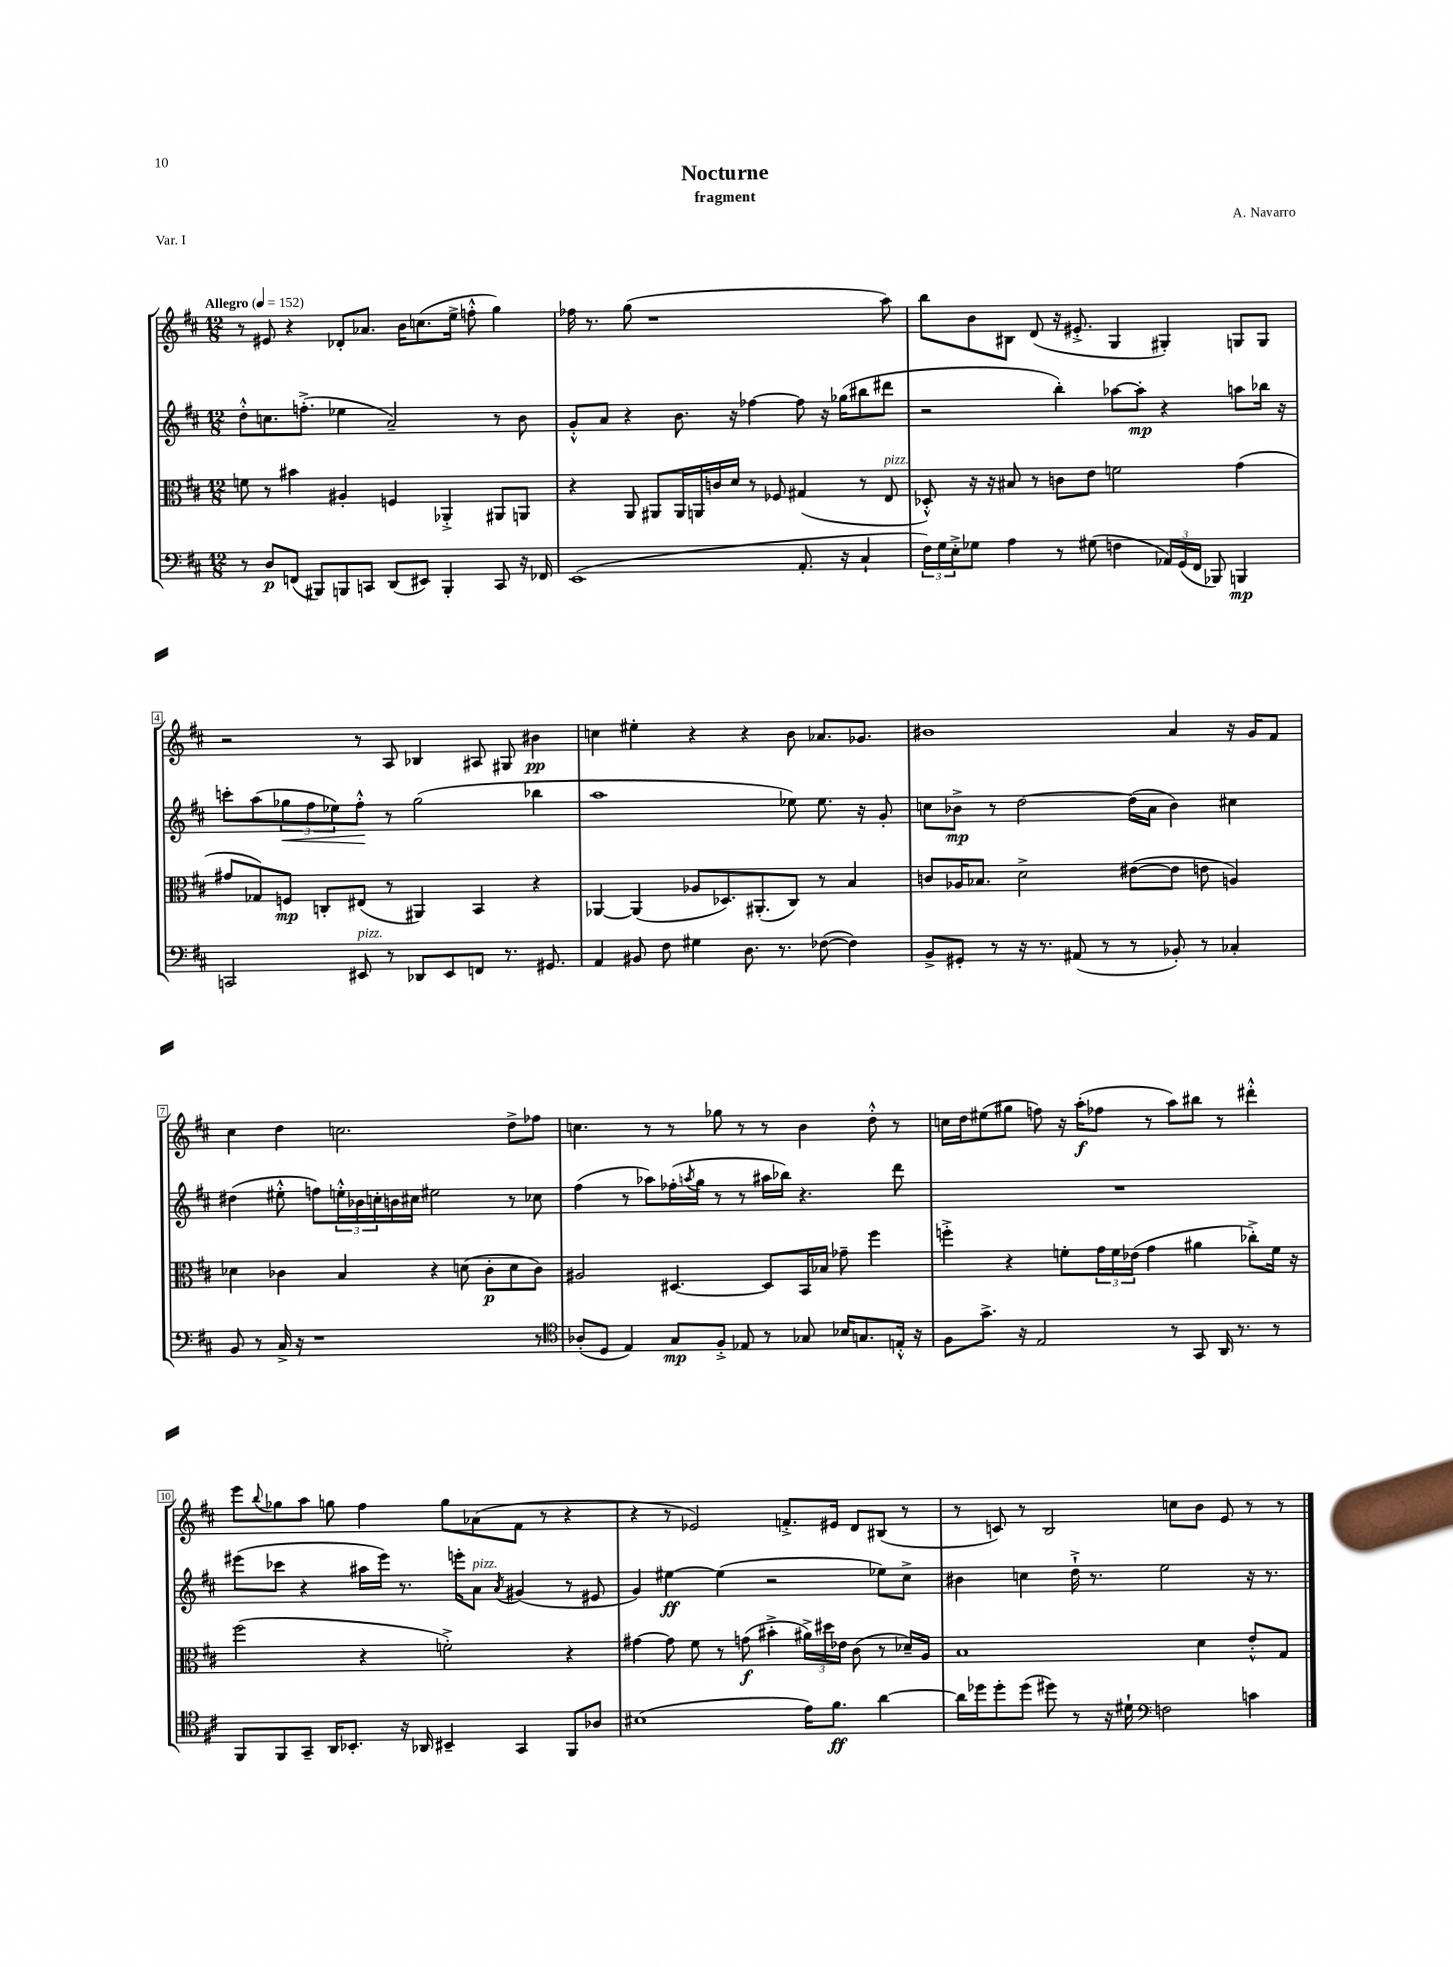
\header { title = "Nocturne" composer = "A. Navarro" subtitle = "fragment" piece = "Var. I" }
<<
\new StaffGroup <<
\new Staff = "s0" {
    \clef treble \key d \major \numericTimeSignature \time 12/8 \tempo "Allegro" 4 = 152
    r8 eis'8 r4 des'8-. aes'8. b'16 c''8.( e''16-> f''8-.-^ g''4) |
    fes''16 r8. g''8( r1 a''8) |
    b''8 b'8 bis8 d'8( r16 eis'8.-.-> g4 gis4-.) g8 g8 |
    r2 r8 a8 bes4 ais8 gis8 bis'4\pp |
    c''4 eis''4-. r4 r4 b'8 aes'8. ges'8. |
    bis'1 a'4 r16 g'16 fis'8 |
    cis''4 d''4 c''2. d''8-> fes''8 |
    c''4. r8 r8 ges''8 r8 r8 b'4 d''8-.-^ r8 |
    c''16 d''16 eis''8( gis''8 f''8) r16 a''16-.\f( fes''8 r8 a''8) bis''8 r8 dis'''4-.-^ |
    e'''8 \appoggiatura { b''8 } ges''8 a''8 g''8 fis''4 g''8 aes'8( fis'8 r8 r4 |
    r4 r8 ees'2) f'8.-.-> eis'16 d'8 bis8( r8 |
    r8 c'8) r8 b2 c''8 b'8 e'8 r8 r8 \bar "|." |
}
\new Staff = "s1" {
    \clef treble \key d \major \numericTimeSignature \time 12/8
    d''8-.-^ c''8. f''8.-.->( ees''4 a'2--) r8 b'8 |
    g'8-.-^ a'8 r4 b'8. r16 fes''4~ fes''8 r16 ges''16( bis''8 dis'''8 |
    r2 b''4-.) aes''8~ aes''8-.\mp r4 a''8 bes''16 r16 |
    c'''8-. a''8( \tuplet 3/2 { ges''8\< fis''8 ees''8) } fis''8-.-^\! r8 ges''2( bes''4 |
    a''1 ees''8) ees''8. r16 g'8-. |
    c''8 bes'8->\mp r8 d''2~ d''16( a'16 bes'4) cis''4 |
    dis''4( eis''8-.-^ f''8) \tuplet 3/2 { e''16-.-^ bes'16 c''16-. } b'16 cis''16 eis''2 r8 ces''8 |
    fis''4( r8 aes''8) fes''16-.( \acciaccatura { a''8 } g''16 r8 r8 ais''16 bes''16) r4. d'''8 |
    R1. |
    eis'''8( ces'''8 r4 ais''16 eis'''16) r8. e'''16-. a'8^\markup { \italic "pizz." } \acciaccatura { a'8 } gis'4( r8 eis'8 |
    g'4) eis''4~\ff eis''4( r2 ees''8) cis''8-> |
    bis'4 c''4 d''16-!-> r8. e''2 r16 r8. \bar "|." |
}
\new Staff = "s2" {
    \clef alto \key d \major \numericTimeSignature \time 12/8
    f'8 r8 bis'4 ais4-. f4 aes,4-.-> ais,8 a,8 |
    r4 a,8 ais,8 ais,16 a,16 c'16 d'16 r8 fes8 gis4( r8 e8^\markup { \italic "pizz." } |
    des8-.-^) r16 r16 bis8 r8 c'8 e'8 f'2 g'4( |
    gis'8 ges8) f8\mp c8-. eis8( r8 ais,4) b,4 r4 |
    aes,4~ aes,4( aes8 des8.) ais,8.-.( cis8) r8 b4 |
    c'8 aes16 bes8. d'2-> eis'8~( eis'8 e'8 a4) |
    des'4 ces'4 b4 r4 d'8( ces'8-.\p d'8 ces'8) |
    ais2 dis4.~ dis8 b,16 bes16 ges'8-- fis''4 |
    f''4-.-> r4 f'8-. \tuplet 3/2 { g'16 f'16 ees'16( } g'4 ais'4 ces''8-.->) f'16 r16 |
    fis''2( r4 f'2-.->) r4 |
    gis'4~ gis'8 fis'8 r8 g'8\f( bis'4-.-> \tuplet 3/2 { ais'16->) dis''16 ees'16 } cis'8( r8 des'16--) a16 |
    b1 d'4 e'8-.-^ g8 \bar "|." |
}
\new Staff = "s3" {
    \clef bass \key d \major \numericTimeSignature \time 12/8
    r8 d8\p f,8( bis,,8) b,,8 c,8 d,8( eis,8) b,,4-. c,8 r16 fes,16 |
    e,1( a,8.-. r16 cis4-! |
    \tuplet 3/2 { fis16) g16 e16-.-> } ges8 a4 r8 gis8( f4 \tuplet 3/2 { aes,16) g,16( fis,16 } bes,,8) b,,4\mp |
    c,2 eis,8^\markup { \italic "pizz." } r8 des,8 eis,8 f,8 r8. gis,8. |
    a,4 bis,8 fis8 gis4 d8. r8. fes8~( fes4) |
    b,8-> gis,8-. r8 r16 r8. ais,8( r8 r8 bes,8-.) r8 ces4-. |
    b,8 r8 cis16-> r16 r1 r8 |
    \clef tenor aes8-.( d8 e4) g8\mp fis8-.-> ees8 r8 ges8 bes16 g8. e16-.-^ r16 |
    fis8 g'8.-> r16 e2 r8 g,8 a,16 r8. r8 |
    fis,8 fis,8 g,8-- a,16 bes,8.-. r16 aes,16 bis,4-- g,4 fis,8 aes8 |
    bis1( e'16) fis'8.\ff a'4~ |
    a'16 des''16 des''8-. des''8( dis''8) r8 r16 dis'16-! \clef bass f2 c'4 \bar "|." |
}
>>
>>
\layout { \context { \Score \override BarNumber.stencil = #(make-stencil-boxer 0.1 0.3 ly:text-interface::print) } }
